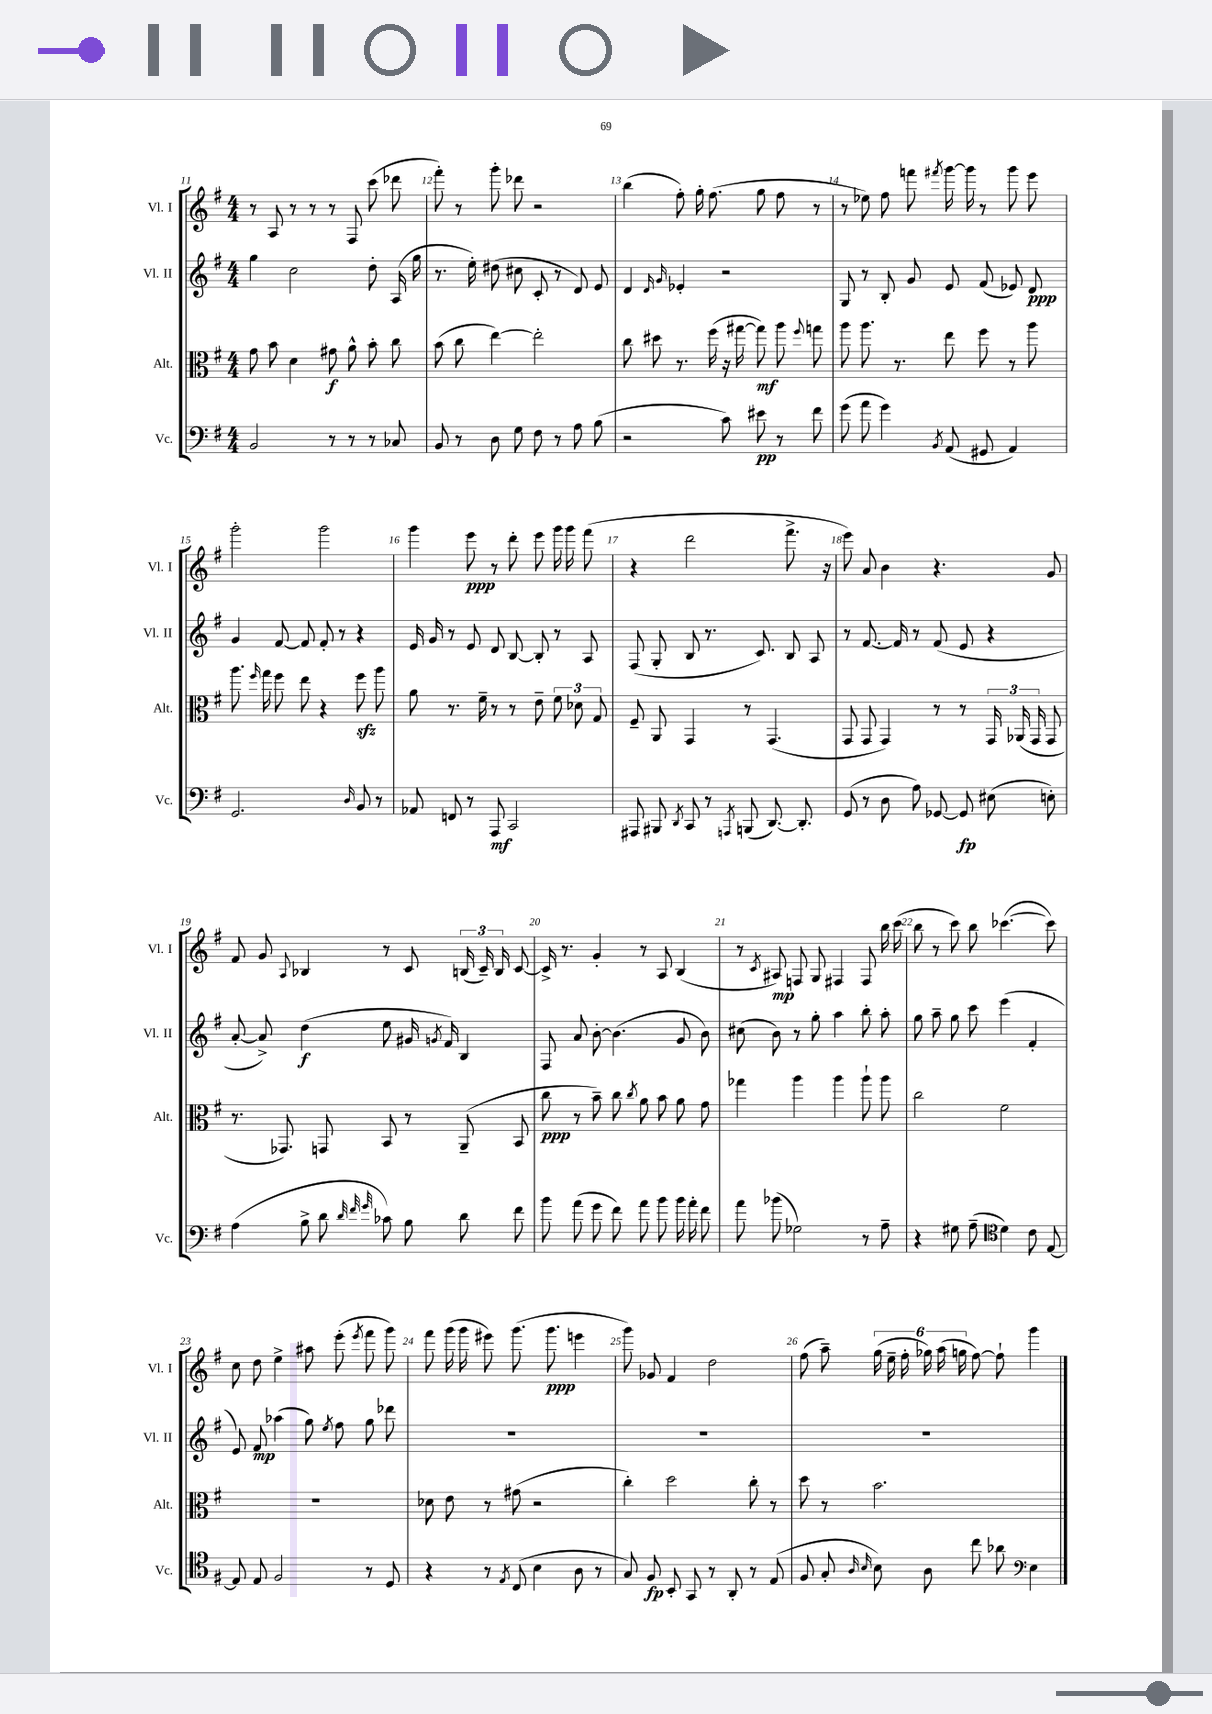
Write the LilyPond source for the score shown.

<<
\new StaffGroup <<
\new Staff = "s0" \with { instrumentName = "Vl. I" shortInstrumentName = "Vl. I" } {
    \clef treble \key g \major \numericTimeSignature \time 4/4
    \autoBeamOff r8 a8 r8 r8 r8 fis8 c'''8( des'''8 |
    fis'''8-.) r8 g'''8-. des'''8 r2 |
    b''4( fis''8-.) g''16-. fis''8.( g''8 fis''8 r8 |
    r8 ees''8) fis''8 f'''8 \acciaccatura { fis'''8 } g'''16~ g'''16 r8 g'''8 e'''8 |
    g'''2-. g'''2 |
    g'''4 e'''8\ppp r8 d'''8-. e'''8 g'''16 g'''16 fis'''8( |
    r4 d'''2 fis'''8.-> r16 |
    e'''8) a'8 b'4 r4. g'8 |
    fis'8 g'8 \appoggiatura { a8 } bes4 r8 c'8 \tuplet 3/2 { b16( c'16--) b16 } c'8~ |
    c'16-> r8. g'4-. r8 a8 b4( |
    r8 \acciaccatura { c'8 } ais8\mp) f8 g8 fis4 fis8 b''16 c'''16( |
    b''8 r8 c'''8) b''8 ces'''4.~( ces'''8) |
    c''8 d''8 e''4-> ais''8 e'''8-.( \acciaccatura { e'''8 } fis'''8 g'''8) |
    fis'''8 g'''16( g'''16 eis'''8) g'''8.( g'''8.\ppp e'''4 |
    g'''8) ges'8 fis'4 d''2 |
    fis''8( a''8--) \tuplet 6/4 { g''16( e''16-- fis''16-. ges''16) a''16( g''16 } fis''8~) fis''8-! g'''4 \bar "|." |
}
\new Staff = "s1" \with { instrumentName = "Vl. II" shortInstrumentName = "Vl. II" } {
    \clef treble \key g \major \numericTimeSignature \time 4/4
    \autoBeamOff g''4 c''2 d''8-. a16( g''16 |
    r8. e''16-.) dis''8( cis''8 c'8-. r8 d'8) e'8 |
    d'4 \grace { d'16 g'16 } ees'4-. r2 |
    g8 r8 b8-. g'8 e'8 fis'8( ees'8) d'8\ppp |
    g'4 fis'8~ fis'8 fis'8-. r8 r4 |
    e'16 g'16 r8 e'8 d'8 b8~ b8-. r8 a8 |
    fis8( g8-. b8 r8. c'8.) b8 a8 |
    r8 fis'8.~ fis'16 r8 fis'8( e'8 r4 |
    a'8~-. a'8->) d''4\f( e''8 gis'16 \acciaccatura { g'8 } fis'16) b4 |
    fis8 a'8 b'8~-. b'4.( g'8 b'8) |
    cis''8( b'8) r8 g''8-. a''4 b''8-. a''8-. |
    g''8 a''8-- g''8 c'''8 e'''4( fis'4-. |
    e'8) fis'8\mp aes''4( g''8) \acciaccatura { e''8 } fis''8 g''8 des'''8 |
    R1 |
    R1 |
    R1 \bar "|." |
}
\new Staff = "s2" \with { instrumentName = "Alt." shortInstrumentName = "Alt." } {
    \clef alto \key g \major \numericTimeSignature \time 4/4
    \autoBeamOff g'8 b'8 d'4 gis'8\f a'8-^ b'8-. c''8 |
    b'8( c''8 e''4~) e''2-. |
    c''8 dis''8 r8. fis''16( r16 gis''16~ gis''8\mf) a''8 \appoggiatura { fis''8 } g''8 |
    a''8 a''8. r8. e''8 fis''8 r8 a''8 |
    a''8. \grace { fis''16 } g''16 fis''8 e''8 r4 fis''8\sfz a''8 |
    a'8 r8. fis'16-- r8 r8 e'8-- \tuplet 3/2 { fis'8 des'8 g8 } |
    fis8-- a,8 g,4 r8 g,4.( |
    g,8 g,8 g,4) r8 r8 \tuplet 3/2 { g,16 aes,16( g,16 } g,8 |
    r8. ges,8.) g,8 b,8 r8 a,8--( b,8 |
    c''8\ppp r8 b'8--) c''8 \acciaccatura { c''8 } a'8 b'8 a'8 g'8 |
    ges''4 a''4 a''4 a''8-! a''8 |
    c''2 fis'2 |
    R1 |
    des'8 e'8 r8 gis'8( r2 |
    c''4-.) d''2 c''8-. r8 |
    d''8 r8 b'2. \bar "|." |
}
\new Staff = "s3" \with { instrumentName = "Vc." shortInstrumentName = "Vc." } {
    \clef bass \key g \major \numericTimeSignature \time 4/4
    \autoBeamOff b,2 r8 r8 r8 ces8 |
    b,8 r8 d8 g8 fis8 r8 a8 b8( |
    r2 c'8) eis'8\pp r8 fis'8 |
    g'8( a'8 g'4) \acciaccatura { b,8 } a,8( gis,8 a,4) |
    g,2. \grace { d16 } b,8 r8 |
    aes,8 f,8 r8 a,,8\mf c,2 |
    ais,,8 bis,,8 \acciaccatura { d,8 } c,8 r8 \acciaccatura { a,,8 } b,,8( d,8.~) d,8.-. |
    g,8( r8 d8 a8) ges,8~ ges,8\fp eis8( e8-.) |
    a4( b8-> d'8 \grace { d'32 fis'32 g'32 } ces'8) b8 d'8 fis'8 |
    b'8 a'8( g'8 fis'8) a'8 b'8 b'16 a'16-. fis'8 |
    a'8 bes'8( ges2) r8 a8-- |
    r4 gis8 a8--( \clef tenor d'4) c'8 e8~ |
    e8 e8 fis2 r8 d8 |
    r4 r8 \acciaccatura { e8 } c8( b4 a8 r8 |
    g8) fis8\fp b,8-. g,8 r8 a,8-. r8 e8( |
    fis8 g8-. \grace { a16 b16 } b8) a8 c''8 aes'8 \clef bass e4 \bar "|." |
}
>>
>>
\layout { \context { \Score currentBarNumber = #11 \override BarNumber.break-visibility = ##(#f #t #t) barNumberVisibility = #all-bar-numbers-visible } }
